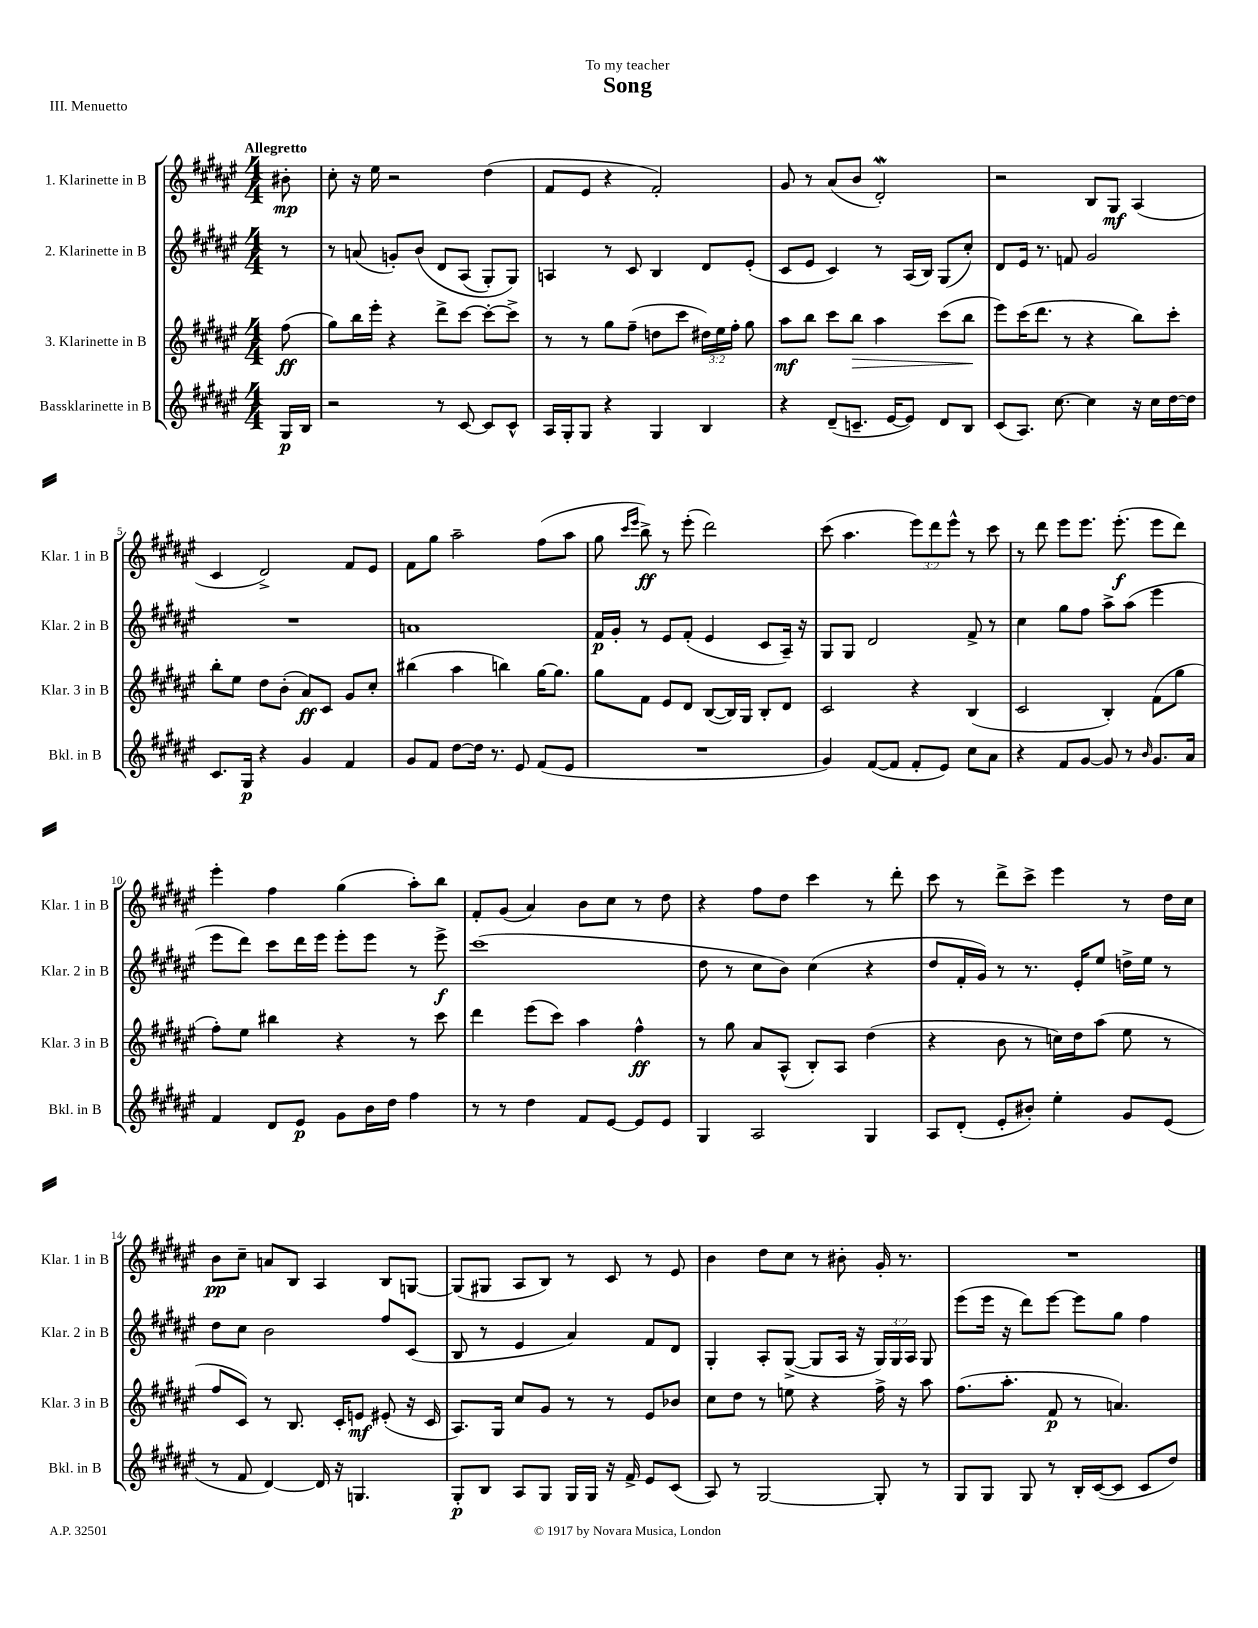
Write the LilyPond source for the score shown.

\header { title = "Song" dedication = "To my teacher" piece = "III. Menuetto" }
<<
\new StaffGroup <<
\new Staff = "s0" \with { instrumentName = "1. Klarinette in B" shortInstrumentName = "Klar. 1 in B" } {
    \clef treble \key fis \major \numericTimeSignature \time 4/4 \override Staff.TupletNumber.text = #tuplet-number::calc-fraction-text \partial 8 \tempo "Allegretto"
    \autoBeamOff bis'8-.\mp |
    cis''8-. r16 eis''16 r2 dis''4( |
    fis'8[ eis'8] r4 fis'2-.) |
    gis'8 r8 ais'8[( b'8] dis'2-.\mordent) |
    r2 b8[ gis8]\mf ais4( |
    cis'4 dis'2->) fis'8[ eis'8] |
    fis'8[ gis''8] ais''2-- fis''8[( ais''8] |
    gis''8 \grace { cis'''16[ eis'''16] } b''8->\ff) r8 eis'''8-.( dis'''2) |
    cis'''8( ais''4. \tuplet 3/2 { eis'''8[) dis'''8 eis'''8]-^ } r8 cis'''8 |
    r8 dis'''8 eis'''8[ eis'''8.] eis'''8.-.\f( eis'''8[ dis'''8]) |
    eis'''4-. fis''4 gis''4( ais''8[-.) b''8] |
    fis'8[-. gis'8]( ais'4) b'8[ cis''8] r8 dis''8 |
    r4 fis''8[ dis''8] cis'''4 r8 dis'''8-. |
    cis'''8 r8 dis'''8[-> cis'''8]-> eis'''4 r8 dis''16[ cis''16] |
    b'8[\pp cis''8]-- a'8[ b8] ais4 b8[ g8]~ |
    g8[( gis8] ais8[ b8]) r8 cis'8 r8 eis'8 |
    b'4 dis''8[ cis''8] r8 bis'8-. gis'16-. r8. |
    R1 \bar "|." |
}
\new Staff = "s1" \with { instrumentName = "2. Klarinette in B" shortInstrumentName = "Klar. 2 in B" } {
    \clef treble \key fis \major \numericTimeSignature \time 4/4 \override Staff.TupletNumber.text = #tuplet-number::calc-fraction-text \partial 8
    \autoBeamOff r8 |
    r8 a'8( g'8[-.) b'8]\( dis'8[ ais8]( gis8[-.) gis8]\) |
    a4 r8 cis'8 b4 dis'8[ eis'8]-.( |
    cis'8[ eis'8] cis'4) r8 ais16[( b16]) gis8[( cis''8]-.) |
    dis'8[ eis'16] r8. f'8 gis'2 |
    R1 |
    a'1 |
    fis'16[\p gis'16]-. r8 eis'8[ fis'8]-.( eis'4 cis'8[ ais16]--) r16 |
    gis8[ gis8] dis'2 fis'8-> r8 |
    cis''4 gis''8[ fis''8] ais''8[-> ais''8]( eis'''4 |
    eis'''8[ dis'''8]) cis'''8[ dis'''16 eis'''16] eis'''8[-. eis'''8] r8 eis'''8->\f |
    cis'''1( |
    dis''8 r8 cis''8[ b'8]) cis''4( r4 |
    dis''8[ fis'16-. gis'16]) r8 r8. eis'16[-. eis''8] d''16[-> eis''16] r8 |
    dis''8[ cis''8] b'2 fis''8[ cis'8]( |
    b8 r8 eis'4 ais'4) fis'8[ dis'8] |
    gis4-. ais8[-. gis8]~->( gis8[ ais16] r16 \tuplet 3/2 { gis16[) gis16 ais16] } gis8 |
    eis'''8[( eis'''16] r16 dis'''8[) eis'''8]~ eis'''8[ gis''8] fis''4 \bar "|." |
}
\new Staff = "s2" \with { instrumentName = "3. Klarinette in B" shortInstrumentName = "Klar. 3 in B" } {
    \clef treble \key fis \major \numericTimeSignature \time 4/4 \override Staff.TupletNumber.text = #tuplet-number::calc-fraction-text \partial 8
    \autoBeamOff fis''8\ff( |
    gis''8[) b''16 eis'''16]-. r4 dis'''8[-> cis'''8]~ cis'''8[~-. cis'''8]-> |
    r8 r8 gis''8[ fis''8]--( d''8[ cis'''8] \tuplet 3/2 { dis''16[) eis''16 fis''16]-. } gis''8 |
    ais''8[\mf b''8] cis'''8[ b''8]\> ais''4 cis'''8[( b''8]\! |
    eis'''8[) cis'''16( dis'''8.] r8 r4 b''8[) cis'''8]-. |
    b''8[-. eis''8] dis''8[ b'8]-.( ais'8[\ff) cis'8] gis'8[ cis''8]-. |
    bis''4( ais''4 b''4) gis''16[~ gis''8.] |
    gis''8[ fis'8] eis'8[ dis'8] b8[~( b16) gis16] b8[-. dis'8] |
    cis'2 r4 b4( |
    cis'2 b4-.) fis'8[( gis''8] |
    fis''8[-.) eis''8] bis''4 r4 r8 cis'''8 |
    dis'''4 eis'''8[( cis'''8]) ais''4 fis''4-^\ff |
    r8 gis''8 ais'8[ ais8]-^( b8[-.) ais8] dis''4( |
    r4 b'8 r8 c''16[) dis''16 ais''8]( eis''8 r8 |
    fis''8[ cis'8]) r8 b8. cis'16[-. e'8]\mf eis'8-.( r16 cis'16 |
    ais8.[) gis16] cis''8[ gis'8] r8 r8 eis'8[ bes'8] |
    cis''8[ dis''8] r8 e''8 r4 fis''16-> r16 ais''8 |
    fis''8.[( ais''8.]-. fis'8\p r8 a'4.) \bar "|." |
}
\new Staff = "s3" \with { instrumentName = "Bassklarinette in B" shortInstrumentName = "Bkl. in B" } {
    \clef treble \key fis \major \numericTimeSignature \time 4/4 \partial 8
    \autoBeamOff gis16[\p b16] |
    r2 r8 cis'8~ cis'8[ cis'8]-^ |
    ais16[ gis16-. gis8] r4 gis4 b4 |
    r4 dis'8[--( c'8.]-- eis'16[~ eis'8]) dis'8[ b8] |
    cis'8[( ais8.]) cis''8.~ cis''4 r16 cis''16[ dis''16~ dis''16] |
    cis'8.[ gis16]\p r4 gis'4 fis'4 |
    gis'8[ fis'8] dis''8[~ dis''16] r8. eis'8 fis'8[( eis'8] |
    R1 |
    gis'4) fis'8[~( fis'8] fis'8[-. eis'8]) cis''8[ ais'8] |
    r4 fis'8[ gis'8]~ gis'8 r8 \grace { b'16 } gis'8.[ ais'16] |
    fis'4 dis'8[ eis'8]\p gis'8[ b'16 dis''16] fis''4 |
    r8 r8 dis''4 fis'8[ eis'8]~ eis'8[ eis'8] |
    gis4 ais2 gis4 |
    ais8[ dis'8]-.( eis'8[-. bis'8]-.) eis''4-. gis'8[ eis'8]( |
    r8 fis'8 dis'4~) dis'16 r16 g4. |
    gis8[-.\p b8] ais8[ gis8] gis16[ gis16] r16 fis'16-> eis'8[ cis'8]( |
    ais8) r8 gis2~ gis8-. r8 |
    gis8[ gis8] gis8 r8 b16[-. cis'16~( cis'8] cis'8[ dis''8]) \bar "|." |
}
>>
>>
